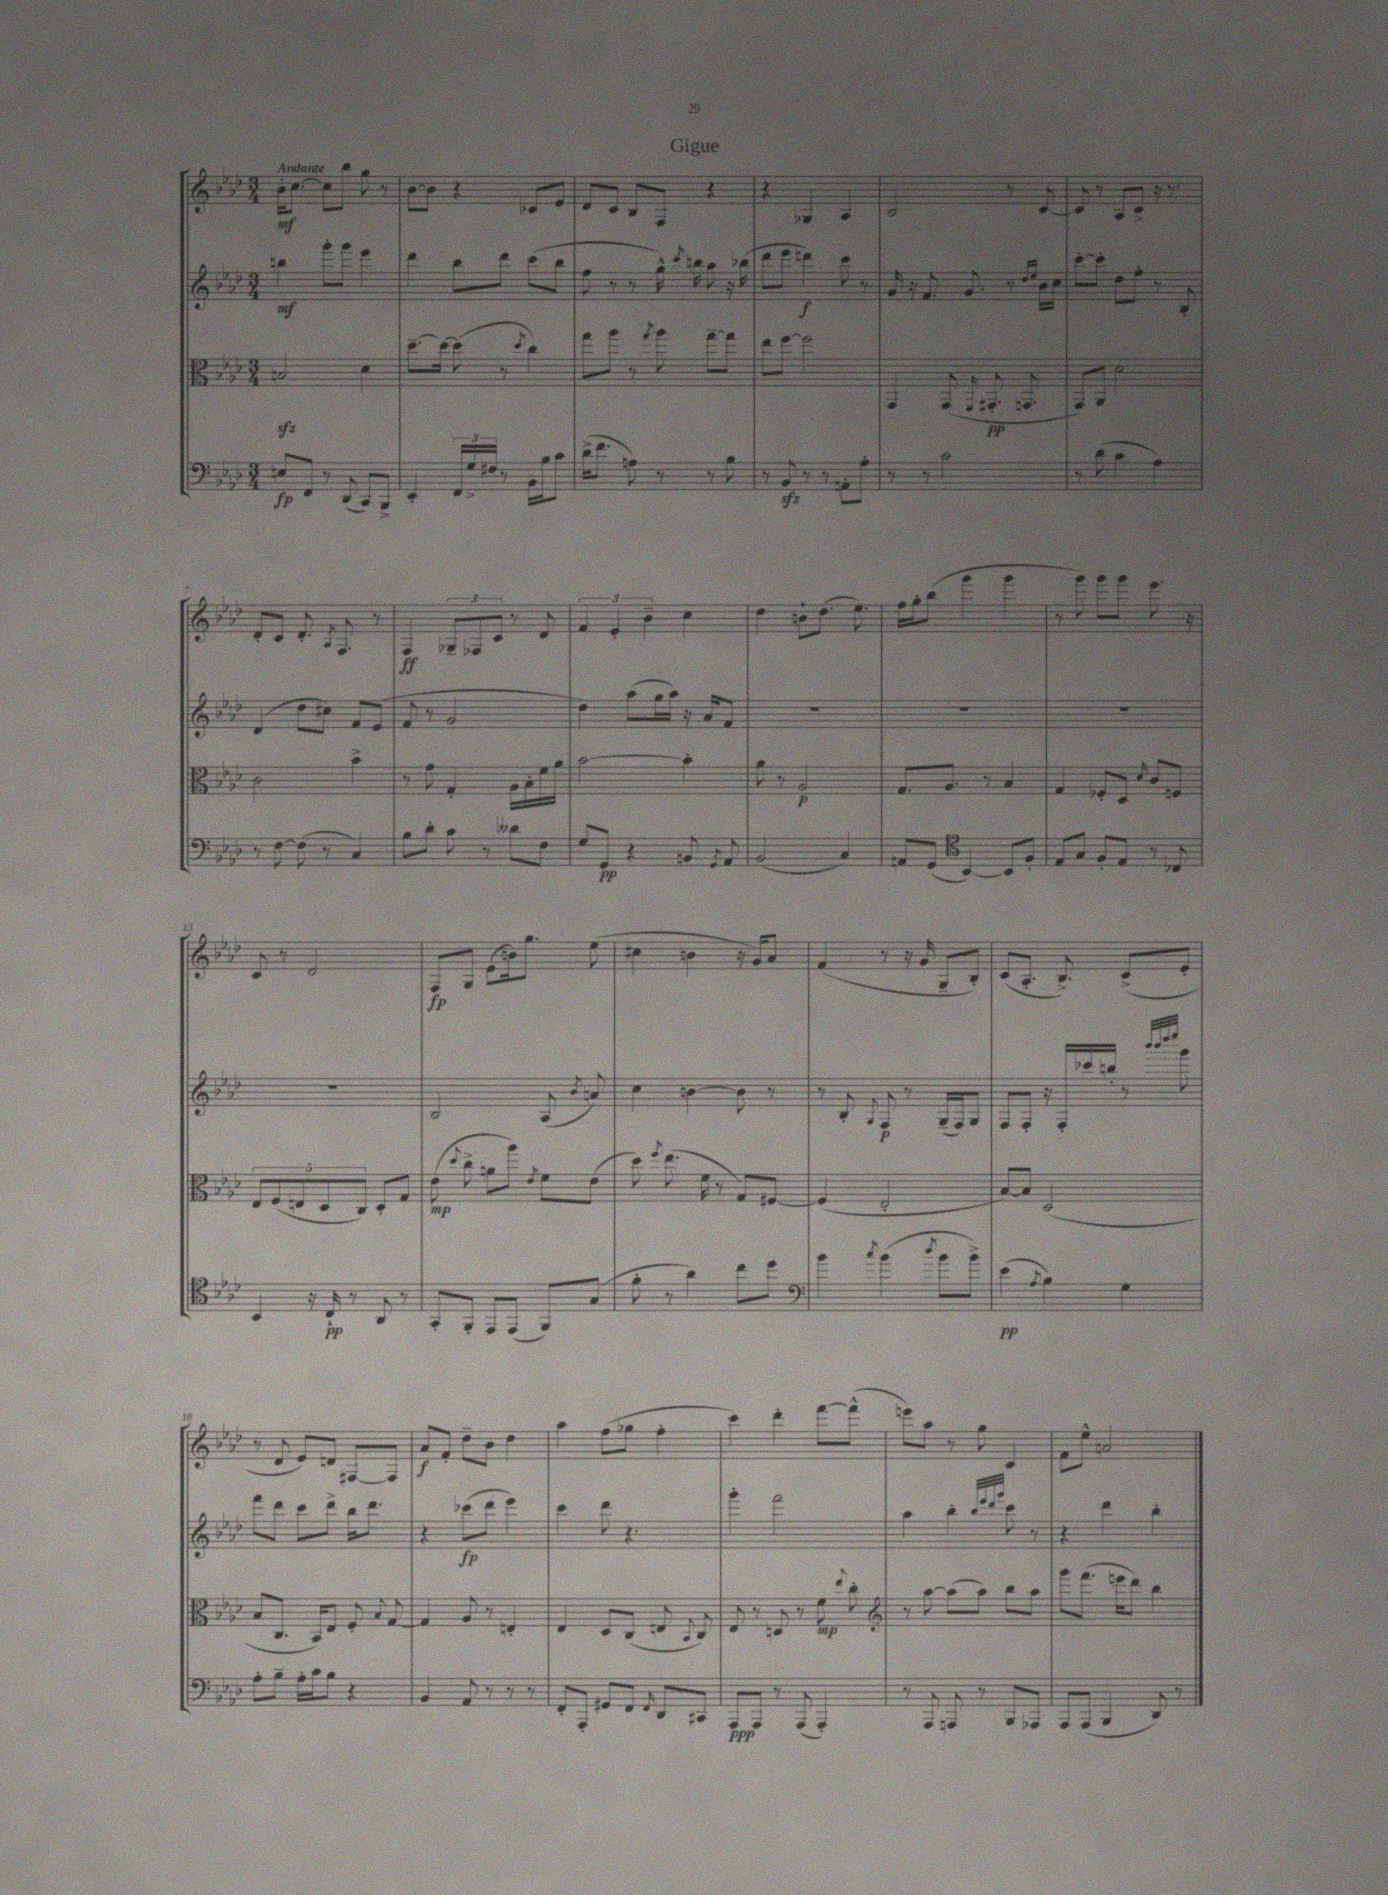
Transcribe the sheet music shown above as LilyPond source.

\header { title = "Gigue" }
<<
\new StaffGroup <<
\new Staff = "s0" {
    \clef treble \key aes \major \numericTimeSignature \time 3/4 \tempo "Andante"
    \autoBeamOff bes'16[-.\mf c''8.]~ c''8[ bes''8] g''8 r8 |
    bes'8[~ bes'8] r4 ces'8[ ees'8] |
    des'8[ c'8] bes8[ f8] r4 |
    r4 ges4 aes4 |
    bes2 r8 c'8~ |
    c'8 r8 aes8[ c'8]-> r16 r8. |
    des'8[-. c'8] des'8.-. \acciaccatura { aes8 } f8. r8 |
    f4\ff \tuplet 3/2 { ges8[-- fes8 c'8] } r8 des'8 |
    \tuplet 3/2 { f'4 ees'4-. bes'4-- } c''4 |
    des''4 b'8[-! des''8.]( ees''8.) |
    f''16[ g''16-. bes''8]( g'''4 g'''4 |
    r8 g'''8) g'''8[ g'''8] ees'''8. r16 |
    c'8 r8 des'2 |
    f8[\fp g8] ees'8[( b'16) g''8.] ees''8( |
    cis''4 b'4 r16 g'16[) aes'8] |
    f'4( r8 r16 g'16 g8[-- bes8]-.) |
    c'8[( aes8.]-. bes8.->) c'8[->( ees'8]-. |
    r8 des'8 ees'8[) d'8] fis8[~ fis8] |
    aes'8[\f f'8]-. des''8[-- bes'8] des''4 |
    aes''4 f''8[( ges''8] f''4-. |
    c'''4) des'''4-. f'''8[~ f'''8]-^( |
    e'''8[) aes''8] r8 g''8 c'4 |
    f'8[ ees''8]-^ a'2 \bar "|." |
}
\new Staff = "s1" {
    \clef treble \key aes \major \numericTimeSignature \time 3/4
    \autoBeamOff b''4\mf g'''8[-. g'''8] ees'''4 |
    des'''4 bes''8[ des'''8] c'''8[( bes''8] |
    f''8 r8 r8 g''16-^) \acciaccatura { c'''8 } b''16 aes''8 r16 bes''16( |
    des'''8[ ees'''8] d'''4\f) c'''8 r8 |
    g'16 r16 f'8. g'8. r8 \grace { des''16[ ees''16] } bes'16[ c''16] |
    c'''8[~-. c'''8]-. des''8[ f''8]-. r8 bes8-. |
    des'4( des''8[ cis''8]) f'8[ ees'8]( |
    f'8 r8 g'2 |
    des''4) aes''8[( g''16 aes''16]) r16 aes'16[ f'8] |
    R2. |
    R2. |
    R2. |
    R2. |
    bes2 aes8( \acciaccatura { bes'8 } a'8) |
    c''4 b'4~ b'8 r8 |
    r8 bes8-. \appoggiatura { g8 } f8\p r8 g16[--( f16) g8] |
    f8[ f8]-. r16 f16[-. ces'''16 b''16]-. r8 \grace { bes'''32[ bes'''32 des''''32 ees''''32] } g'''8 |
    f'''8[ des'''8] c'''8[ des'''8]-> bes''16[ des'''8.] |
    r4 ces'''8[\fp( des'''8] ees'''4) |
    c'''4 des'''8 r4. |
    g'''4-. f'''2 |
    aes''4 bes''4-. \grace { bes''32[ ees'''32 des'''32 g'''32] } c'''8 r8 |
    r4 des'''4 bes''4-. \bar "|." |
}
\new Staff = "s2" {
    \clef alto \key aes \major \numericTimeSignature \time 3/4
    \autoBeamOff b2\sfz des'4 |
    des''8.[~-- des''16]~ des''8( r8 \acciaccatura { des''8 } c''4) |
    g''8[ aes''8] r8 \acciaccatura { g''8 } aes''8 g''8[~-- g''8] |
    ees''8[ f''8]~ f''2 |
    g,4 g,8( \grace { f,16 } gis,8.-.\pp g,8. |
    g,8[) aes,8] des'2 |
    c'2 bes'4-> |
    r8 g'8 g4-. aes16[ bes16-. f'16 aes'16] |
    bes'2~ bes'4-. |
    aes'8 r8 aes2\p |
    g8.[ aes8.] r8 bes4 |
    g4 fes8[-. des8] \grace { des'16 } c'8[ f8] |
    \tuplet 5/4 { ees8[ f8( e8 des8 c8]) } des8[-. g8] |
    ees'8\mp( \appoggiatura { des''8 } c''8-> a'8[ aes''8]) \acciaccatura { ees'8 } f'8[ ees'8]( |
    des''8) \acciaccatura { f''8 } ees''8.( f'16 r8 g8[) fis8]~ |
    fis4( ees2-. |
    bes8[~) bes8] des2( |
    bes8[ c8.] bes,16[) ees8] f8-. \appoggiatura { bes8 } g8~ |
    g4 aes8 r8 e4-. |
    ees4 des8[ c8]( e8 \appoggiatura { bes,8 } c8) |
    ees8 r8 d8 r8 f'8\mp \appoggiatura { ees''8 } c''8-. |
    \clef treble r8 aes''8~ aes''8[( aes''8]) bes''8[ aes''8] |
    g'''8[ f'''8.]( e'''16[ des'''8]) bes''4 \bar "|." |
}
\new Staff = "s3" {
    \clef bass \key aes \major \numericTimeSignature \time 3/4
    \autoBeamOff e8[\fp f,8] r8 des,8( c,8[) bes,,8]-> |
    ees,4-. \tuplet 3/2 { f,16[ g16-> fis16] } r8 bes,16[ bes16 c'8] |
    des'16[->( f'8.] a8) r8 r8 bes8 |
    r8 bes,8\sfz r8 r8 a,8[-. aes8]-. |
    r8 r8 c'2 |
    r8 des'8( c'4 aes4) |
    r8 f8~ f8( r8 c4) |
    bes8[ des'8]-. c'8 r8 deses'8[ f8] |
    g8[ g,8]\pp r4 b,8 \acciaccatura { g,8 } aes,8 |
    bes,2( c4) |
    a,8[ g,8]( \clef tenor bes,4~) bes,8[ f8]-. |
    ees8[ g8] f8[-. ees8] r8 ces8 |
    bes,4 r16 c16-!\pp r8 aes,8 r8 |
    g,8[-. f,8]-. ees,8[ ees,8]( f,8[) g8]( |
    f'8-. r8 aes'4) c''8[ des''8] |
    \clef bass bes'4 \acciaccatura { c''8 } bes'4( \acciaccatura { des''8 } bes'8[ bes'8]->) |
    ees'4\pp( \acciaccatura { aes8 } bes4) g4 |
    aes8[-. bes8]-- aes16[-. c'16 bes8] r4 |
    bes,4 aes,8 r8 r8 r8 |
    f,8[-. aes,,8]-. gis,8[ f,8] \grace { f,16 } des,8[ cis,8] |
    aes,,8[\ppp aes,,8] r8 aes,,8( aes,,4-.) |
    r8 aes,,8 a,,8 r8 bes,,8[ aes,,8] |
    aes,,8[ aes,,8]( bes,,4 des,8) r8 \bar "|." |
}
>>
>>
